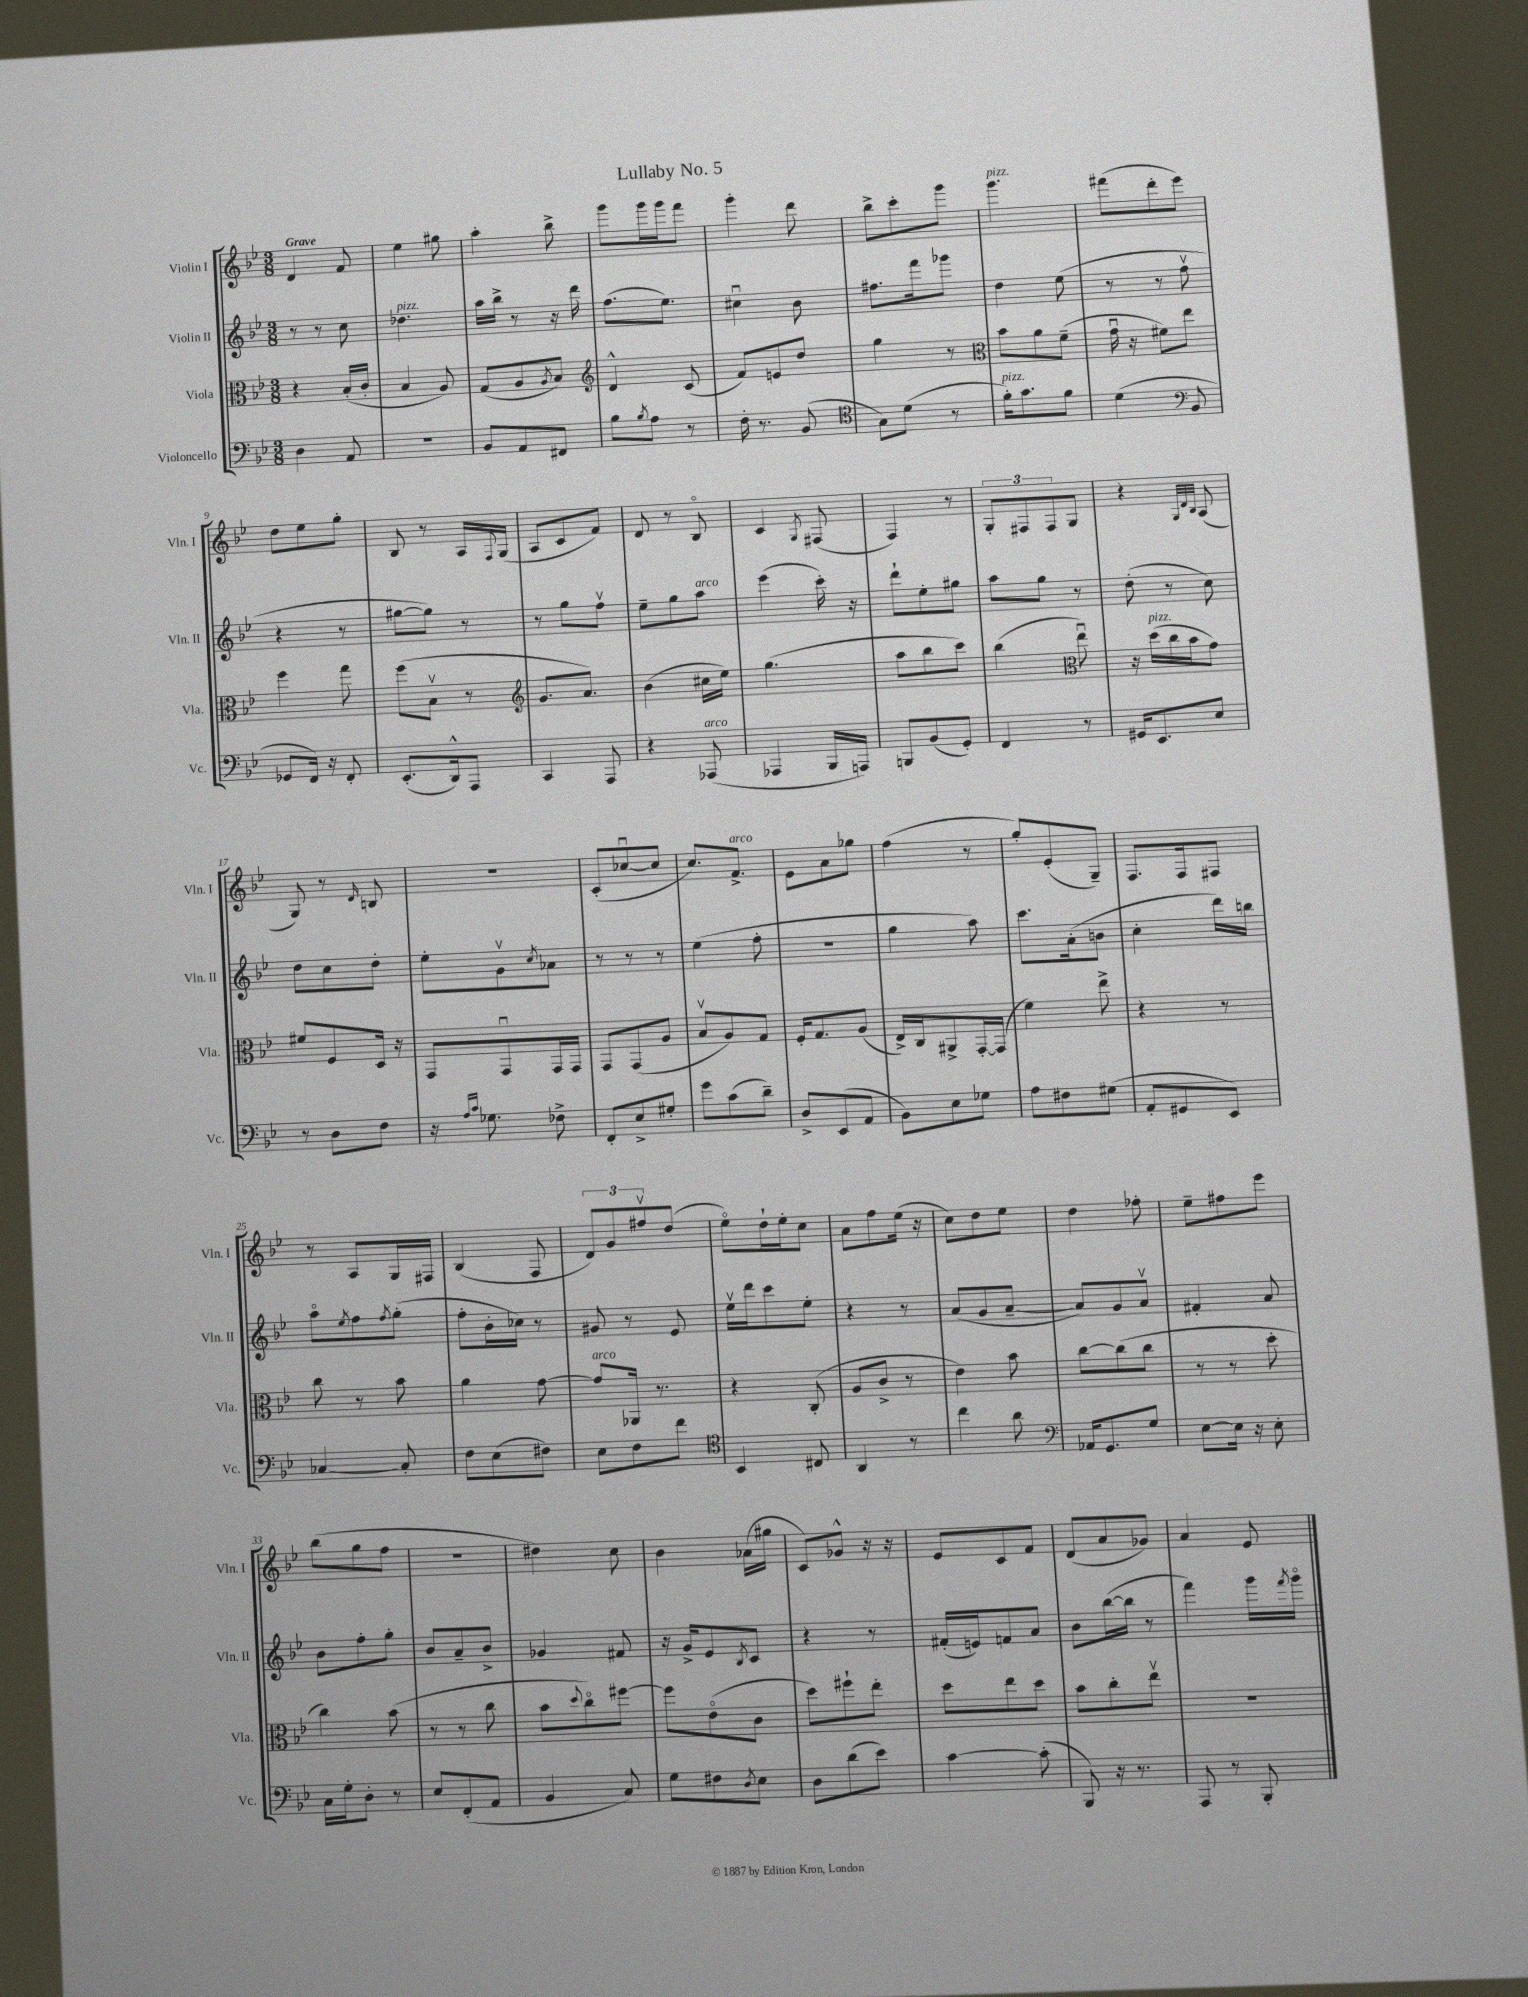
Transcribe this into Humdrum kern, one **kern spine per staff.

**kern	**kern	**kern	**kern
*part4	*part3	*part2	*part1
*staff4	*staff3	*staff2	*staff1
*I"Violoncello	*I"Viola	*I"Violin II	*I"Violin I
*I'Vc.	*I'Vla.	*I'Vln. II	*I'Vln. I
*clefF4	*clefC3	*clefG2	*clefG2
*k[b-e-]	*k[b-e-]	*k[b-e-]	*k[b-e-]
*M3/8	*M3/8	*M3/8	*M3/8
=1	=1	=1	=1
!	!	!	!LO:TX:a:B:t=Grave
4D\	4r	8r	4d/
.	.	8r	.
8AA/	(16B-'/LL	8cc\	8f/
.	16c'/JJ	.	.
=2	=2	=2	=2
!	!	!LO:TX:a:i:t=pizz.	!
4.r	4B-/	4.dd-X\	4ee-\
.	8A/)	.	8gg#X\
=3	=3	=3	=3
8BB-/L	(8G/L	16aa\LL	4aa'\
.	.	16bb-^\JJ	.
8AA/	8A/	8r	.
.	8qA/	.	.
8FF#X/J	8B-/J)	16r	8bb-^\
.	.	16ddd\	.
=4	=4	=4	=4
*	*clefG2	*	*
8B-\L	4d^^/	(8.ff\L	8ggg\L
8qB-/	.	.	.
8A\J	.	.	16ggg\L
.	.	8.ee-\J)	16ggg\J
8r	(8c/	.	8fff\J
=5	=5	=5	=5
16F'\	8f/L)	4cc#Xu\	4ggg'\
8.r	.	.	.
.	8en/	.	.
(8BB-/	8dd/J	8b-\	8ddd\
=6	=6	=6	=6
*clefC4	*	*	*
8G\L)	4gg\	8.ff#X\L	8bb-^\L
(8d\J	.	.	8ccc'\
.	.	16fff\k	.
8r	8r	8ggg-X\J	8ggg\J
=7	=7	=7	=7
*	*clefC3	*	*
!	!	!	!LO:TX:a:i:t=pizz.
!LO:TX:a:i:t=pizz.	!	!	!
16f'\KL)	8b-\L	4dd\	4.ggg\
8.g\	.	.	.
.	8a\	.	.
8f\J	(8f~\J	(8ee-\	.
=8	=8	=8	=8
(4d\	16gu\	8r	(8fff#X\L
.	16r	.	.
.	8f#X\L)	8r	8ddd'\
*clefF4	*	*	*
8BB-/	8ee-\J	8ffv\	8eee-\J)
!!LO:LB:g=z
=9	=9	=9	=9
8GG-X/L	4ff\	4r	8dd\L
16FF/Jk)	.	.	8ee-\
16r	.	.	.
8FF'/	8gg\	8r	8gg'\J
=10	=10	=10	=10
(8.EE-'/L	(8ff\L	[8gg#X\L	8B-/
.	8B-v\J	8gg#\J])	8r
16DD^^/k)	.	.	.
8AAA/J	8r	8r	16A/LL
.	.	.	8qqF/
.	.	.	(16G/JJ
=11	=11	=11	=11
*	*clefG2	*	*
4CC/	8.g/L	8r	8A/L
.	.	8gg\L	8c/
.	8.a/J)	.	.
8AAA/	.	8ffv\J	8f/J)
=12	=12	=12	=12
4r	(4b-\	8ee-~\L	8d/
.	.	8gg\	8r
!	!	!LO:TX:a:i:t=arco	!
!LO:TX:a:i:t=arco	!	!	!
(8AAA-X/	16cc#X\LL	8aa\J	8B-/
.	16ee-\JJ)	.	.
=13	=13	=13	=13
4AAA-X/	(4.gg\	(4eee-\	4c/
.	.	.	8qG/
16BBB-/LL	.	16ccc'\)	(8F#X/
16AAAn/JJ)	.	16r	.
=14	=14	=14	=14
8BBBn/L	8aa\L	8ddd`\L	4F/)
(8BB-/	8bb-\	8ee-'\	.
8GG'/J)	8ccc\J)	8gg#X\J	8r
=15	=15	=15	=15
4FF/	(4bb-\	8aa\L	12G'/L
.	.	.	12F#X/
.	.	8gg\J	.
.	.	.	12F#/
*	*clefC3	*	*
8r	8ee-u\)	8r	8G/J
=16	=16	=16	=16
16GG#X/KL	16r	(8dd'\	4r
!	!LO:TX:a:i:t=pizz.	!	!
8.EE-/	(16dd\LL	.	.
.	16cc\	8r	.
.	16b-\J	.	.
.	.	.	32qqG/LLL
.	.	.	32qqd/
.	.	.	32qqB-/JJJ
8E-/J	8g\J)	8cc\)	(8A/
!!LO:LB:g=z
=17	=17	=17	=17
8r	8f#X/L	8dd\L	8G/)
8D\L	8F/	8cc\	8r
.	.	.	16qqd/
8F\J	16D/Jk	8dd'\J	8Bn/
.	16r	.	.
=18	=18	=18	=18
16r	8GG/L	8ee-'\L	4.r
16qqA/LL	.	.	.
16qqc/JJ	.	.	.
8.G-X\	.	.	.
.	8GGu/	8gv\	.
.	.	8qcc/	.
8F-X^\	16GG/L	8a-X\J	.
.	16GG/JJ	.	.
=19	=19	=19	=19
8FF'/L	8GG/L	8r	(8c'/L
8E-^/	(8GG/	8r	[8cc-Xu/
8G#X'/J	8A/J	8r	8cc-/J]
=20	=20	=20	=20
8g\L	8B-v/L	(4ee-\	8.cc/L)
(8c\	8A/)	.	.
!	!	!	!LO:TX:a:i:t=arco
.	.	.	8.f^/J
8d~\J)	8G/J	8ff'\	.
=21	=21	=21	=21
8D^/L	16F'/KL	4.r	8e-\L
.	8.G/	.	.
(8EE-/	.	.	8a\
8AA/J	(8A/J	.	8gg-X\J
=22	=22	=22	=22
8BB-\L)	16E-^/LL)	4gg\	(4ff\
.	16C/J	.	.
8E-\	8AA#X^/	.	.
8G-X\J	[16GG'/L	8aa\)	8r
.	(16GG/JJ]	.	.
=23	=23	=23	=23
8A\L	4f\)	8.ccc\L	8gg'/L)
8F#X\	.	.	(8e-'/
.	.	(16a'\k	.
(8G#X\J	8ee-^\	8bn\J	8G~/J)
=24	=24	=24	=24
8AA'/L	4r	4cc'\	8.F/L
8GG#X/	.	.	.
.	.	.	16F/k
8EE-/J)	8r	16ddd\LL)	8F#X/J
.	.	16bbn\JJ	.
!!LO:LB:g=z
=25	=25	=25	=25
[4C-X/	8cc\	8aa\L	8r
.	.	8qee-/	.
.	8r	8ff\	8A/L
.	.	8qff/	.
8C-'/]	8b-\	(8gg'\J	16G/L
.	.	.	16F#X/JJ
=26	=26	=26	=26
8F\L	4a\	8ff'\L	(4B-/
(8E-\	.	16b-'\L	.
.	.	16cc-X\JJ)	.
8F#X\J)	[8g\	8r	8F/
=27	=27	=27	=27
!	!LO:TX:a:i:t=arco	!	!
8E-\L	8g/L]	8g#X/	12d/L)
.	.	.	12g/
8F\	16AA-X/Jk	8r	.
.	.	.	12ff#Xv/
.	8.r	.	.
8f\J	.	8e-/	(8dd/J
=28	=28	=28	=28
*clefC4	*	*	*
4BB-/	4r	16ee-v\LL	8ee-\L)
.	.	16ddd\J	.
.	.	8ccc\	16dd`\L
.	.	.	16ee-'\J
8C#X/	(8C'/	8ee-'\J	8cc\J
=29	=29	=29	=29
4AA/	8A/L	4r	8a\L
.	8c^/J	.	8ff\
8r	8r	8r	(16ee-\Jk
.	.	.	16r
=30	=30	=30	=30
4cc\	4e-\)	(8a/L	8cc\L)
.	.	8g/	8dd\
8a\	8b-\	[8a~/J	8ee-\J
=31	=31	=31	=31
*clefF4	*	*	*
16AA-X/KL	[8cc\L	8a/L])	4dd\
8.GG/	.	.	.
.	(8cc\]	8g/	.
8G/J	8cc\J	8av/J	8ff-X'\
=32	=32	=32	=32
[8E-\L	8r	4f#X'/	8ee-~\L
16E-\Jk]	8r	.	8ff#X\
16r	.	.	.
8E-'\	8dd'\	8a/	8eee-\J
!!LO:LB:g=z
=33	=33	=33	=33
16C\LL	4cc\)	8b-\L	(8bb-\L
16G'\J	.	.	.
8D'\J	.	8ff'\	8gg\
8r	(8b-\	8gg'\J	8ff\J
=34	=34	=34	=34
8E-/L	8r	8b-/L	4.r
(8FF'/	8r	8a~/	.
8AA/J	8cc\	8b-^/J	.
=35	=35	=35	=35
4BB-/	8b-\L	4g-X/	4dd#X\)
.	8qqdd/	.	.
.	8cc\)	.	.
8C/)	[8ff#X\J	8f#X/	8cc\
=36	=36	=36	=36
8G\L	8ff#\L]	16r	4b-\
.	.	16g^/KL	.
8F#X\	(8e-\	8e-/	.
8qD/	.	8qB-/	.
8E-\J	8c\J	8c/J	(16a-X\LL
.	.	.	16gg#X\JJ
=37	=37	=37	=37
8D\L	8dd\L)	4r	8c/L)
(8d\	8ff#X`\	.	8g-X^^/J
8e-\J)	8ee-'\J	8r	16r
.	.	.	16r
=38	=38	=38	=38
[4c\	8dd\L	(16f#X'/LL	8e-/L
.	.	16en/J)	.
.	8ee-\	8fn/	8c/
(8c'\]	8dd\J	8a/J	8f/J
=39	=39	=39	=39
8BBB-/)	8b-\L	8b-\L	(8d/L
16r	8cc'\	([16bb-\L	8a/
8.r	.	16bb-\JJ]	.
.	8ee-v\J	8r	8g-X/J)
=40	=40	=40	=40
8AAA/	4.r	4fff\)	4a/
8r	.	.	.
8BBB-'/	.	16ggg\LL	8e-/
.	.	8qfff/	.
.	.	16ggg\JJ	.
==	==	==	==
*-	*-	*-	*-
